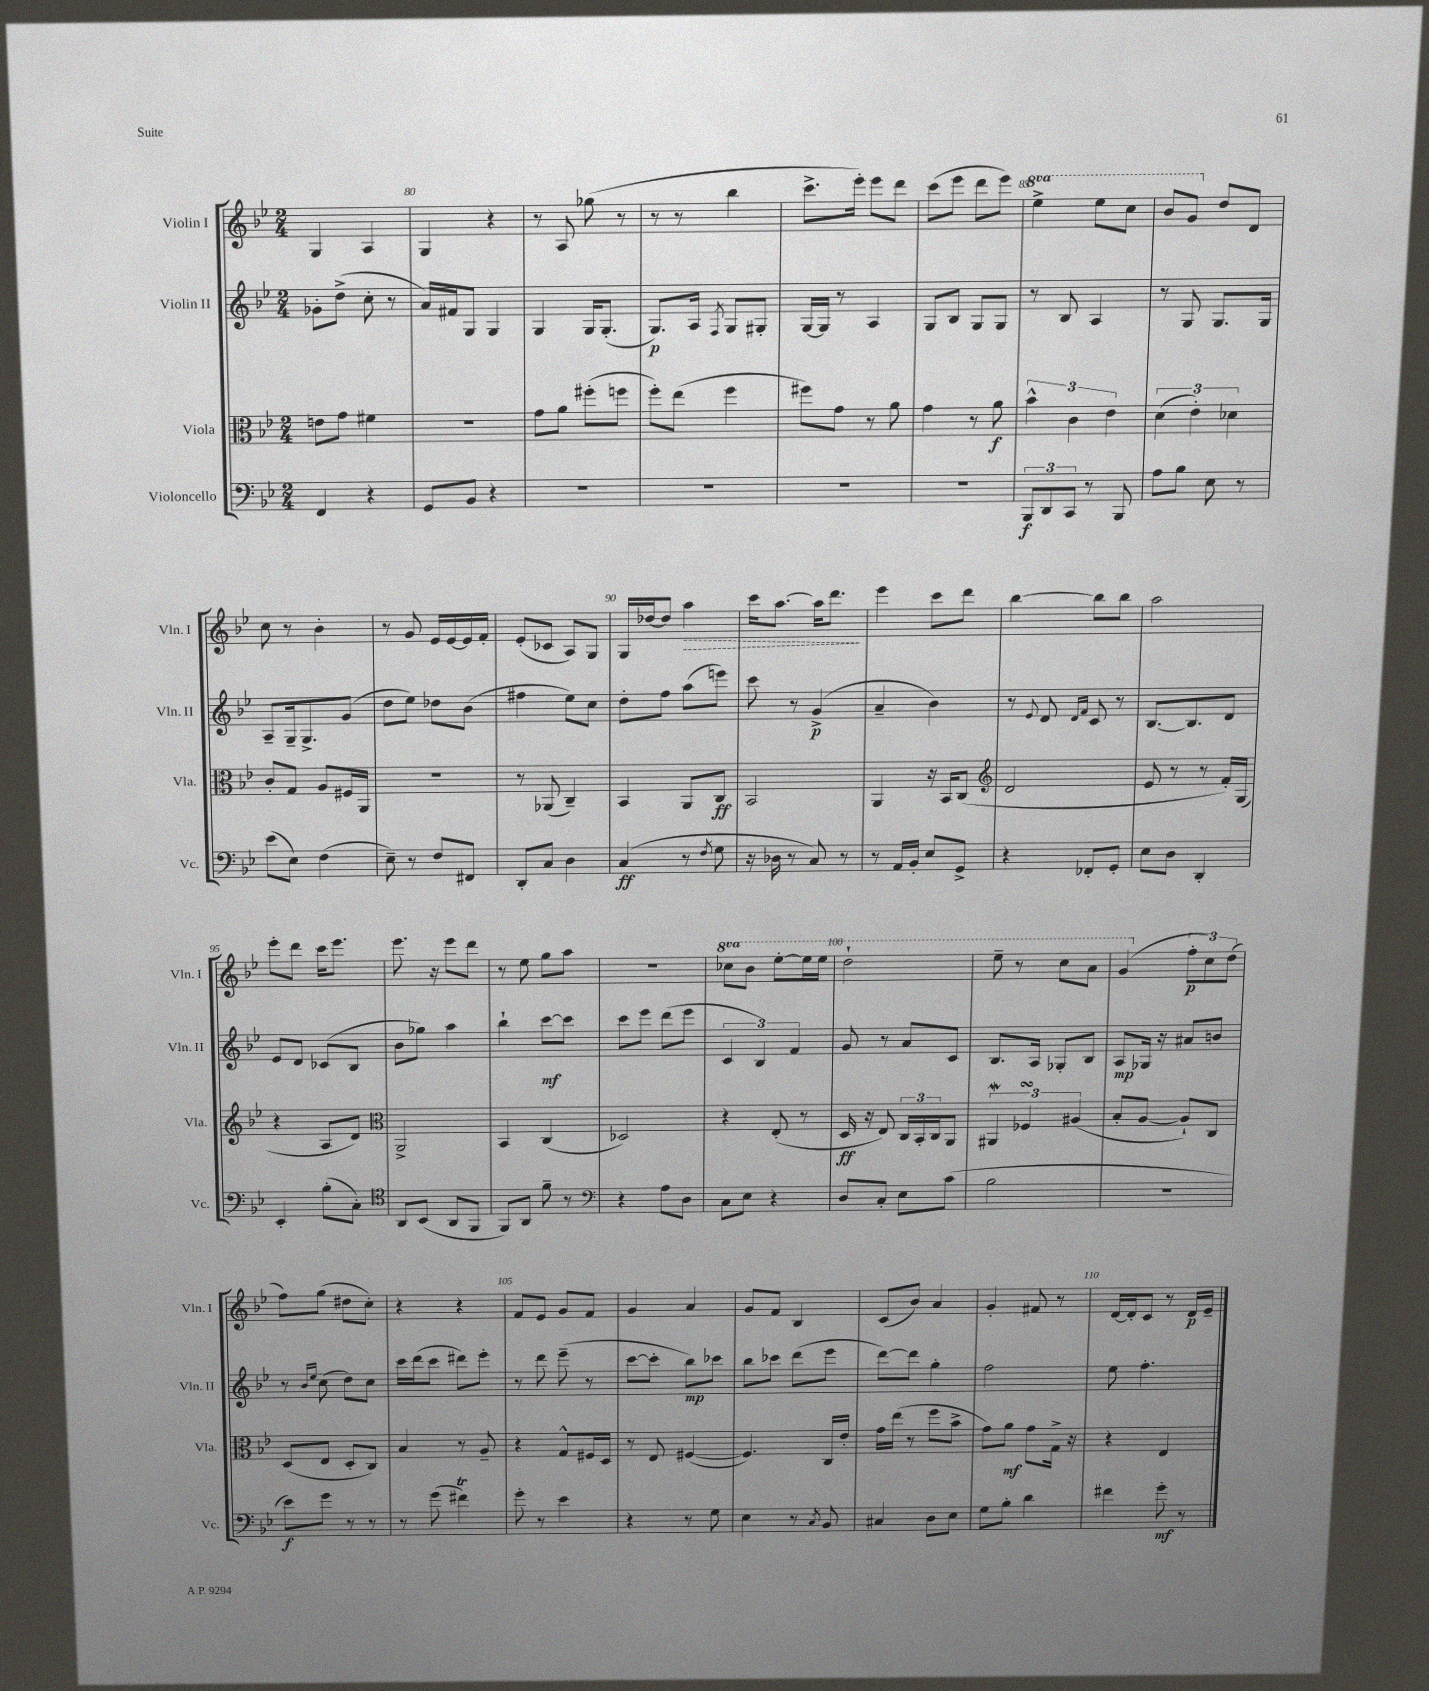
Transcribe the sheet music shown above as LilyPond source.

<<
\new StaffGroup <<
\new Staff = "s0" \with { instrumentName = "Violin I" shortInstrumentName = "Vln. I" } {
    \clef treble \key bes \major \numericTimeSignature \time 2/4 \set Staff.ottavationMarkups = #ottavation-simple-ordinals
    g4 a4 |
    g4 r4 |
    r8 a8 ges''8( r8 |
    r8 r8 bes''4 |
    c'''8.-> ees'''16-.) ees'''8 d'''8 |
    c'''8( ees'''8 d'''8 ees'''8) |
    \ottava #1 ees'''4-> ees'''8 c'''8 |
    bes''8 g''8 \ottava #0 d''8 d'8 |
    c''8 r8 bes'4-. |
    r8 g'8 ees'16 ees'16~ ees'16 f'16-. |
    ees'8-.( ces'8 a8) g8 |
    g16 des''16~ des''8 \once \override Hairpin.style = #'dashed-line a''4\> |
    c'''16 a''8.~ a''16 d'''8.\! |
    ees'''4 c'''8 d'''8 |
    bes''4~ bes''8 bes''8 |
    a''2 |
    ees'''8-. d'''8 c'''16 ees'''8. |
    ees'''8. r16 ees'''8 d'''8 |
    r8 ees''8 g''8 a''8 |
    R2 |
    \ottava #1 ces'''8 bes''8 ees'''8~-. ees'''16 ees'''16 |
    d'''2-! |
    ees'''8-- r8 c'''8 a''8 |
    g''4( \ottava #0 \tuplet 3/2 { f''8-.\p c''8) d''8( } |
    f''8) g''8( dis''8 c''8-.) |
    r4 r4 |
    f'8 ees'8 g'8 f'8 |
    g'4 a'4 |
    g'8 f'8 bes4 |
    c'8( bes'8) a'4 |
    g'4-. fis'8 r8 |
    d'16~ d'16-. c'8 r8 d'16\p ees'16-- \bar "|." |
}
\new Staff = "s1" \with { instrumentName = "Violin II" shortInstrumentName = "Vln. II" } {
    \clef treble \key bes \major \numericTimeSignature \time 2/4
    ges'8-. d''8->( c''8-. r8 |
    a'16) fis'16 g8 g4 |
    g4 g16 g8.-.( |
    g8.\p) a16 \acciaccatura { f8 } g8 gis8-. |
    g16~ g16 r8 a4 |
    g8 bes8 g8 g8 |
    r8 bes8 a4 |
    r8 g8 g8. g16 |
    a8-- g16-- g8.-> g'8( |
    d''8 ees''8) des''8 bes'8( |
    fis''4 ees''8) c''8 |
    d''8-. f''8 a''8( e'''8) |
    c'''8 r8 g'4->\p( |
    a'4-- bes'4) |
    r8 \appoggiatura { ees'8 } d'8 \grace { d'16 f'16 } c'8 r8 |
    bes8.~ bes8. d'8 |
    ees'8 d'8 ces'8( bes8 |
    bes'8 ges''8) a''4 |
    bes''4-! c'''8~\mf c'''8 |
    c'''8 ees'''8 d'''8( ees'''8 |
    \tuplet 3/2 { c'4 bes4) f'4 } |
    g'8 r8 a'8 c'8 |
    bes8. a16 ges8-. bes8 |
    a8\mp ges16 r16 ais'8 b'8 |
    r8 \grace { bes'16 ees''16 } c''8( d''8) c''8 |
    c'''16 d'''16( c'''8 dis'''8) ees'''8-. |
    r8 d'''8 ees'''8--( r8 |
    c'''8~ c'''8-. bes''8\mp) ces'''8 |
    bes''8 ces'''8 d'''8( ees'''8 |
    d'''8~) d'''8 g''4-. |
    f''2 |
    ees''8 f''4.-. \bar "|." |
}
\new Staff = "s2" \with { instrumentName = "Viola" shortInstrumentName = "Vla." } {
    \clef alto \key bes \major \numericTimeSignature \time 2/4
    e'8 g'8 fis'4 |
    R2 |
    g'8 a'8 fis''8-.( f''8 |
    f''8-.) ees''8( f''4 |
    fis''8) g'8 r8 a'8 |
    g'4 r8 a'8\f |
    \tuplet 3/2 { bes'4-^ c'4 ees'4 } |
    \tuplet 3/2 { d'4( ees'4-.) des'4 } |
    c'8-. g8 a8 fis16 a,16 |
    r2 |
    r8 aes,8( c4--) |
    bes,4 a,8 c8\ff |
    bes,2 |
    a,4 r16 bes,16 c8( |
    \clef treble d'2 |
    ees'8 r8 r8 f'16-.) g16( |
    r4 a8 d'8) |
    \clef alto a,2-> |
    bes,4 c4( |
    des2) |
    r4 ees8-.( r8 |
    d16\ff r16 ees8) \tuplet 3/2 { c16 bes,16-. c16 } a,8 |
    \tuplet 3/2 { ais,4\mordent fes4\turn ais4( } |
    bes8-. a8~ a8-!) c8 |
    d8( ees8 d8-. c8) |
    bes4 r8 a8-- |
    r4 g8-^ fis16 d16 |
    r8 ees8 fis4~( |
    fis4.) c16 ees'16-. |
    g'16 ees''16( r8 f''8 bes'8-> |
    g'8) a'8\mf g'8 g16-> r16 |
    r4 ees4 \bar "|." |
}
\new Staff = "s3" \with { instrumentName = "Violoncello" shortInstrumentName = "Vc." } {
    \clef bass \key bes \major \numericTimeSignature \time 2/4
    f,4 r4 |
    g,8 bes,8 r4 |
    R2 |
    R2 |
    R2 |
    R2 |
    \tuplet 3/2 { bes,,8\f d,8 c,8 } r8 bes,,8 |
    a8 bes8 ees8 r8 |
    ees'8( ees8) f4( |
    ees8--) r8 f8 fis,8 |
    d,8-. c8 d4 |
    c4\ff( r8 \acciaccatura { f8 } g8 |
    r16 des16 r8 c8) r8 |
    r8 a,16 bes,16-. ees8 g,8-> |
    r4 fes,8-. g,8-. |
    ees8 d8 d,4-. |
    ees,4-. bes8-.( c8-.) |
    \clef tenor a,8 bes,8( a,8 f,8 |
    f,8) a,8 f'8-- r8 |
    \clef bass r4 a8 d8 |
    c8 ees8 r4 |
    d8 c8-. ees8 c'8( |
    bes2 |
    R2 |
    ees'8\f) g'8 r8 r8 |
    r8 g'8( fis'4\trill) |
    g'8-. r8 ees'4 |
    r4 r8 g8 |
    ees4 r8 \acciaccatura { c8 } bes,8 |
    cis4 d8 ees8 |
    g8 bes8-. d'4 |
    fis'4 g'8-.\mf r8 \bar "|." |
}
>>
>>
\layout { \context { \Score currentBarNumber = #79 \override BarNumber.break-visibility = ##(#f #t #t) barNumberVisibility = #(every-nth-bar-number-visible 5) } }
